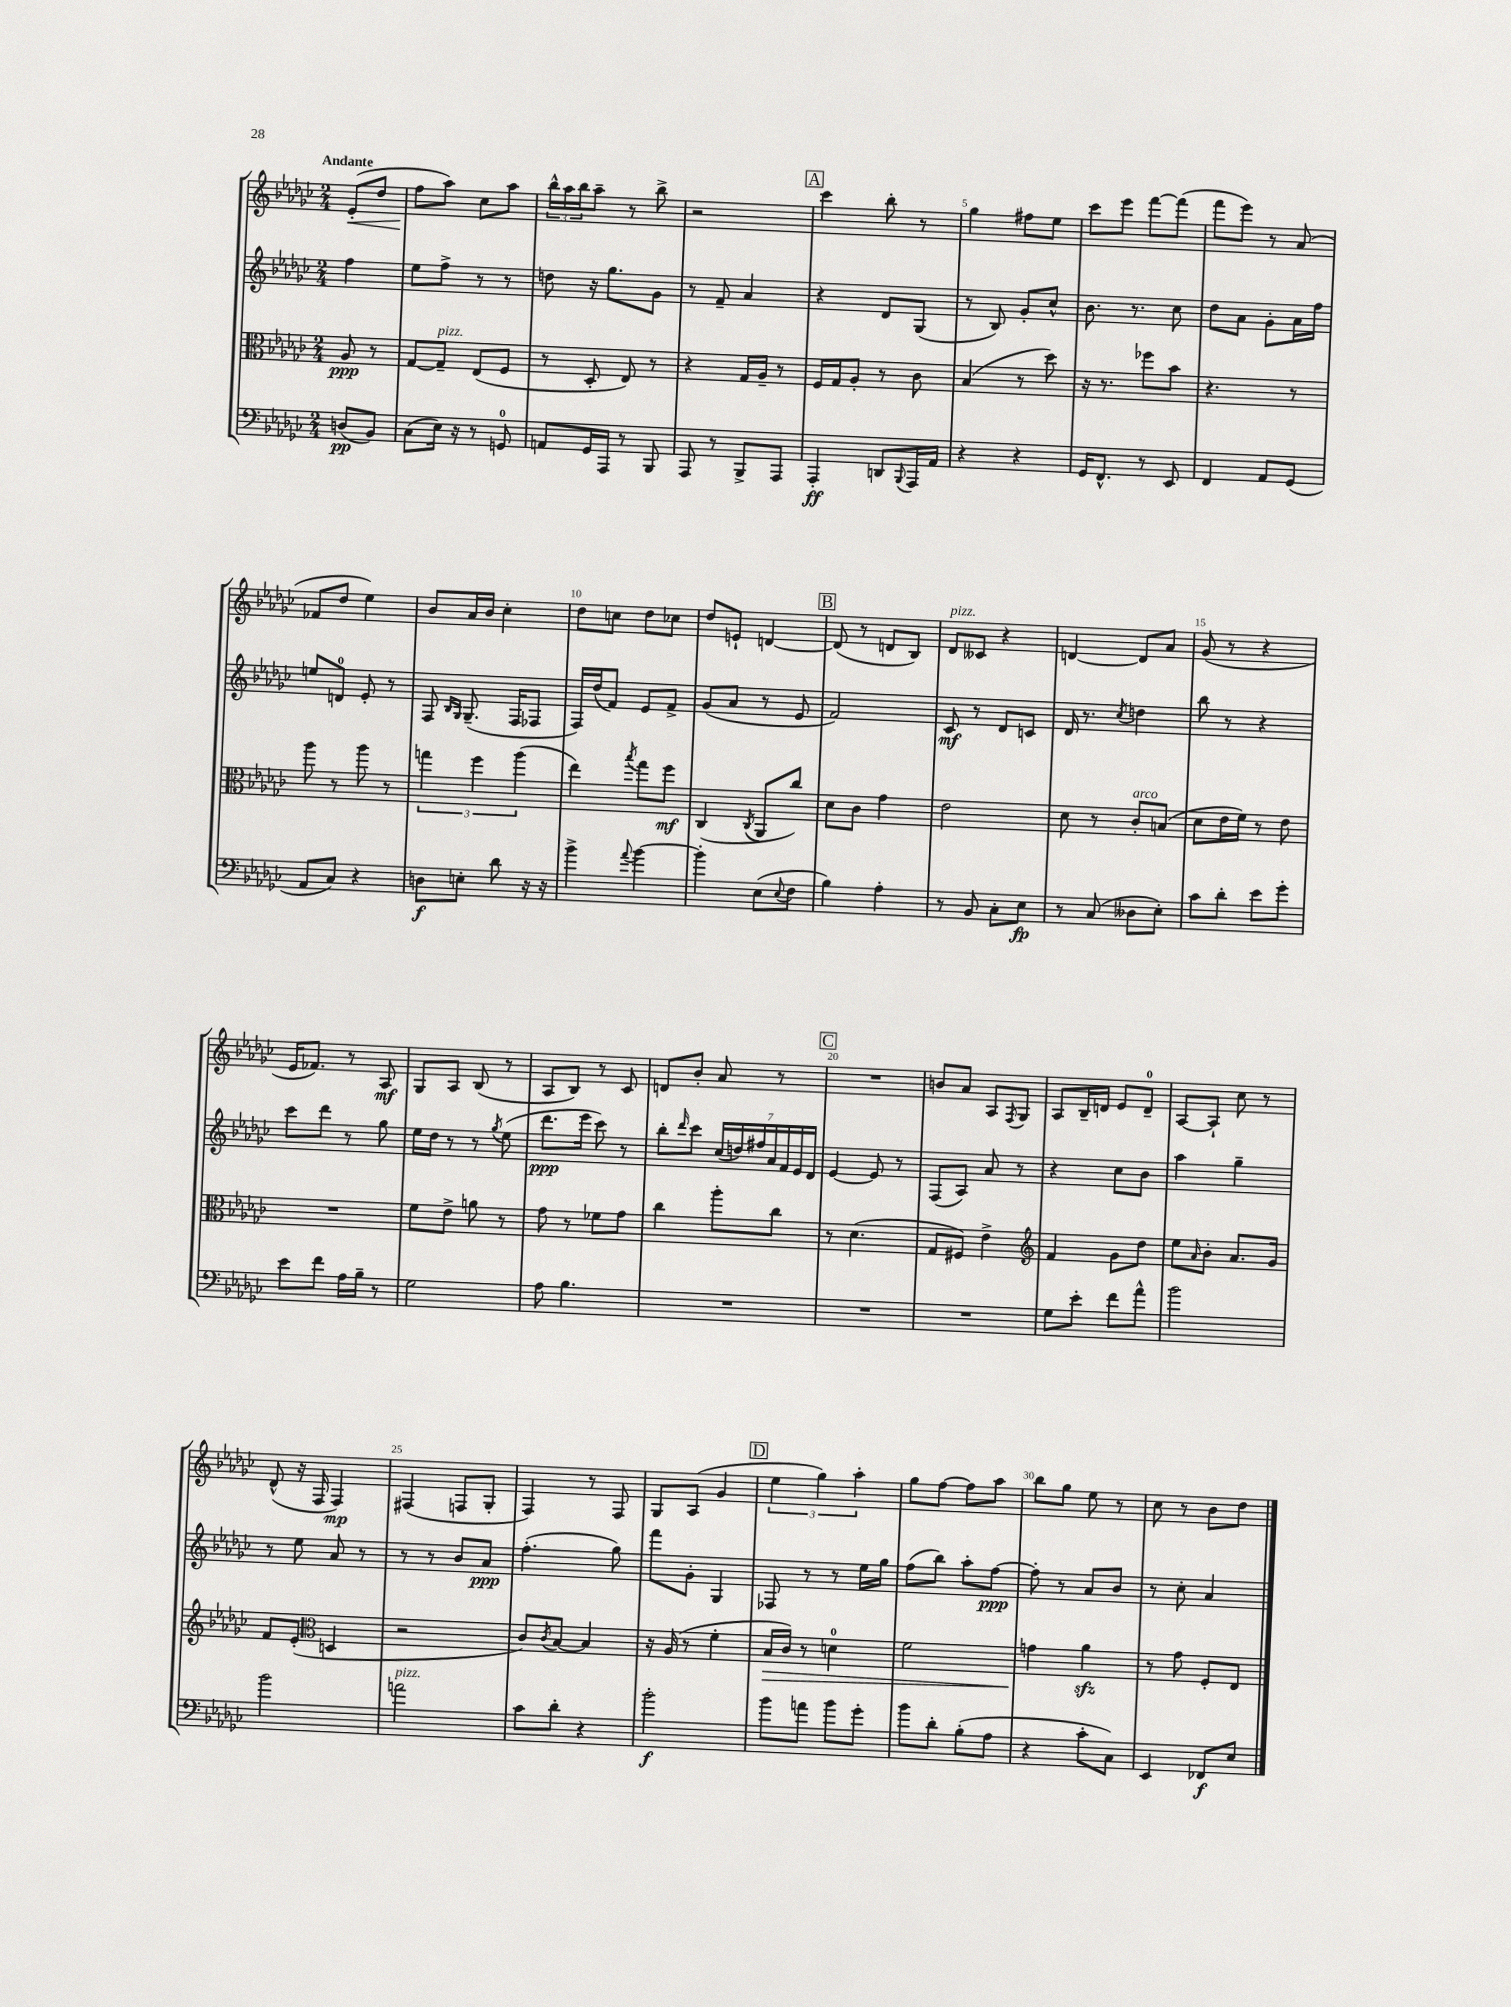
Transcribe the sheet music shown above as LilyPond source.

<<
\new StaffGroup <<
\new Staff = "s0" {
    \clef treble \key ges \major \numericTimeSignature \time 2/4 \partial 4 \tempo "Andante"
    ees'8-.\<( des''8 |
    f''8\! aes''8) ces''8 aes''8 |
    \tuplet 3/2 { bes''16-^ aes''16 bes''16 } aes''8-- r8 bes''8-> |
    r2 |
    \mark \markup { \box "A" } ces'''4 bes''8-. r8 |
    ges''4 fis''8 ees''8 |
    ces'''8 ees'''8 f'''8~ f'''8( |
    f'''8 ees'''8) r8 aes'8( |
    fes'8 des''8 ees''4) |
    bes'8 aes'16 bes'16 ces''4-. |
    des''8 c''8 des''8 ces''8 |
    des''8 e'8-! d'4~ |
    \mark \markup { \box "B" } d'8( r8 d'8 bes8) |
    des'8^\markup { \italic "pizz." } ceses'8 r4 |
    d'4~ d'8 aes'8 |
    ges'8( r8 r4 |
    ees'16 fes'8.) r8 aes8\mf |
    ges8 aes8 bes8( r8 |
    aes8 bes8) r8 ces'8 |
    d'8 bes'8-. aes'8 r8 |
    \mark \markup { \box "C" } R2 |
    b'8 aes'8 aes8 \acciaccatura { f8 } ges8 |
    aes8 bes16-- d'16 ees'8 d'8-0-- |
    aes8~ aes8-! ces''8 r8 |
    des'8-^( r16 f16 f4\mp) |
    fis4( f8 ges8-. |
    f4) r8 f8 |
    ges8 aes8( ges'4 |
    \mark \markup { \box "D" } \tuplet 3/2 { ees''4 ges''4) aes''4-. } |
    ges''8 f''8~ f''8 aes''8 |
    bes''8 ges''8 ees''8 r8 |
    ces''8 r8 bes'8 des''8 \bar "|." |
}
\new Staff = "s1" {
    \clef treble \key ges \major \numericTimeSignature \time 2/4 \partial 4
    f''4 |
    ees''8 f''8-> r8 r8 |
    d''8 r16 ges''8. ges'8 |
    r8 f'8-- aes'4 |
    \mark \markup { \box "A" } r4 des'8 ges8( |
    r8 bes8) ges'8-. ces''8-^ |
    bes'8. r8. ces''8 |
    des''8 aes'8 ges'8-. aes'16 f''16 |
    e''8 d'8-0 ees'8-. r8 |
    f8 \grace { bes16 ges16 } ges8.--( f16 fes8 |
    f16) des''16( f'8) ees'8 f'8-> |
    ges'8( aes'8 r8 ees'8 |
    \mark \markup { \box "B" } f'2) |
    ces'8\mf r8 des'8 c'8 |
    des'16 r8. \acciaccatura { ces''8 } d''4 |
    bes''8 r8 r4 |
    ces'''8 des'''8 r8 ges''8 |
    ees''16 des''16 r8 r8 \acciaccatura { ges''8 } ees''8( |
    des'''8.\ppp ees'''16 ces'''8) r8 |
    bes''8-. \grace { des'''16 } ces'''8 \tuplet 7/4 { ces''16( d''16) fis''16 aes'16 f'16 ees'16 des'16 } |
    \mark \markup { \box "C" } ees'4~ ees'8 r8 |
    f8( aes8) aes'8 r8 |
    r4 ces''8 bes'8 |
    aes''4 ges''4-- |
    r8 ees''8 aes'8 r8 |
    r8 r8 bes'8 aes'8\ppp |
    f''4.-.( ges''8) |
    f'''8 ges'8-. ges4 |
    \mark \markup { \box "D" } fes8 r8 r8 ees''16 ges''16 |
    f''8( bes''8) aes''8-. f''8~\ppp |
    f''8-. r8 aes'8 bes'8 |
    r8 ces''8-. aes'4 \bar "|." |
}
\new Staff = "s2" {
    \clef alto \key ges \major \numericTimeSignature \time 2/4 \partial 4
    aes8\ppp r8 |
    ges8~ ges8--^\markup { \italic "pizz." } ees8( f8 |
    r8 des8-. ees8) r8 |
    r4 ges16 aes16-- r8 |
    \mark \markup { \box "A" } f16 ges16 aes8-. r8 ces'8 |
    bes4( r8 des''8) |
    r16 r8. fes''8 bes'8 |
    r4. r8 |
    aes''8 r8 aes''8 r8 |
    \tuplet 3/2 { g''4 f''4 aes''4( } |
    ees''4) \acciaccatura { bes''8 } ges''8 f''8\mf |
    ces4( \acciaccatura { ces8 } aes,8 ces''8) |
    \mark \markup { \box "B" } des'8 ces'8 ges'4 |
    ees'2 |
    des'8 r8 ces'8-.^\markup { \italic "arco" } b8( |
    des'8 ees'16 f'16) r8 ees'8 |
    R2 |
    f'8 ees'8-> a'8 r8 |
    ges'8 r8 fes'8 ges'8 |
    ces''4 aes''8-. ces''8 |
    \mark \markup { \box "C" } r8 des'4.( |
    ges8 fis8) ees'4-> |
    \clef treble f'4 ges'8 des''8 |
    ees''8 \grace { aes'16 } bes'8-. aes'8. ges'16 |
    f'8 ees'8-.( \clef alto d4 |
    r2 |
    ces'8) \acciaccatura { ces'8 } bes8~ bes4 |
    r16 aes16( r8 f'4-. |
    \mark \markup { \box "D" } bes16\> ces'16) r8 d'4-0 |
    f'2 |
    g'4\! aes'4\sfz |
    r8 ges'8 f8-. ees8 \bar "|." |
}
\new Staff = "s3" {
    \clef bass \key ges \major \numericTimeSignature \time 2/4 \partial 4
    d8\pp( bes,8) |
    ces8( ees16) r16 r8 g,8-0 |
    a,8 ges,16 aes,,16 r8 bes,,8 |
    aes,,8 r8 bes,,8-> aes,,8 |
    \mark \markup { \box "A" } aes,,4-.\ff d,8 \appoggiatura { bes,,8 } aes,,16 aes,16 |
    r4 r4 |
    ges,16 f,8.-^ r8 ees,8 |
    f,4 aes,8 ges,8( |
    aes,8 ces8) r4 |
    d8\f e8-. des'8 r16 r16 |
    bes'4-> \appoggiatura { aes'8 } bes'4~ |
    bes'4-. ees8( \appoggiatura { ees8 } f8 |
    \mark \markup { \box "B" } bes4) aes4-. |
    r8 bes,8 ces8-. ees8\fp |
    r8 ces8( deses8 ees8-.) |
    ces'8 des'8-. ees'8 ges'8-. |
    ees'8 f'8 aes16 bes16-- r8 |
    ges2 |
    aes8 bes4. |
    R2 |
    \mark \markup { \box "C" } R2 |
    R2 |
    ges8 ees'8-. f'8 aes'8-^ |
    bes'2 |
    bes'2 |
    a'2^\markup { \italic "pizz." } |
    ces'8 des'8-. r4 |
    bes'2-.\f |
    \mark \markup { \box "D" } bes'8 a'8 bes'8 ges'8-. |
    bes'8 des'8-. bes8-.( aes8 |
    r4 ces'8-. ces8) |
    ees,4 fes,8\f ees8 \bar "|." |
}
>>
>>
\layout { \context { \Score \override BarNumber.break-visibility = ##(#f #t #t) barNumberVisibility = #(every-nth-bar-number-visible 5) } }
